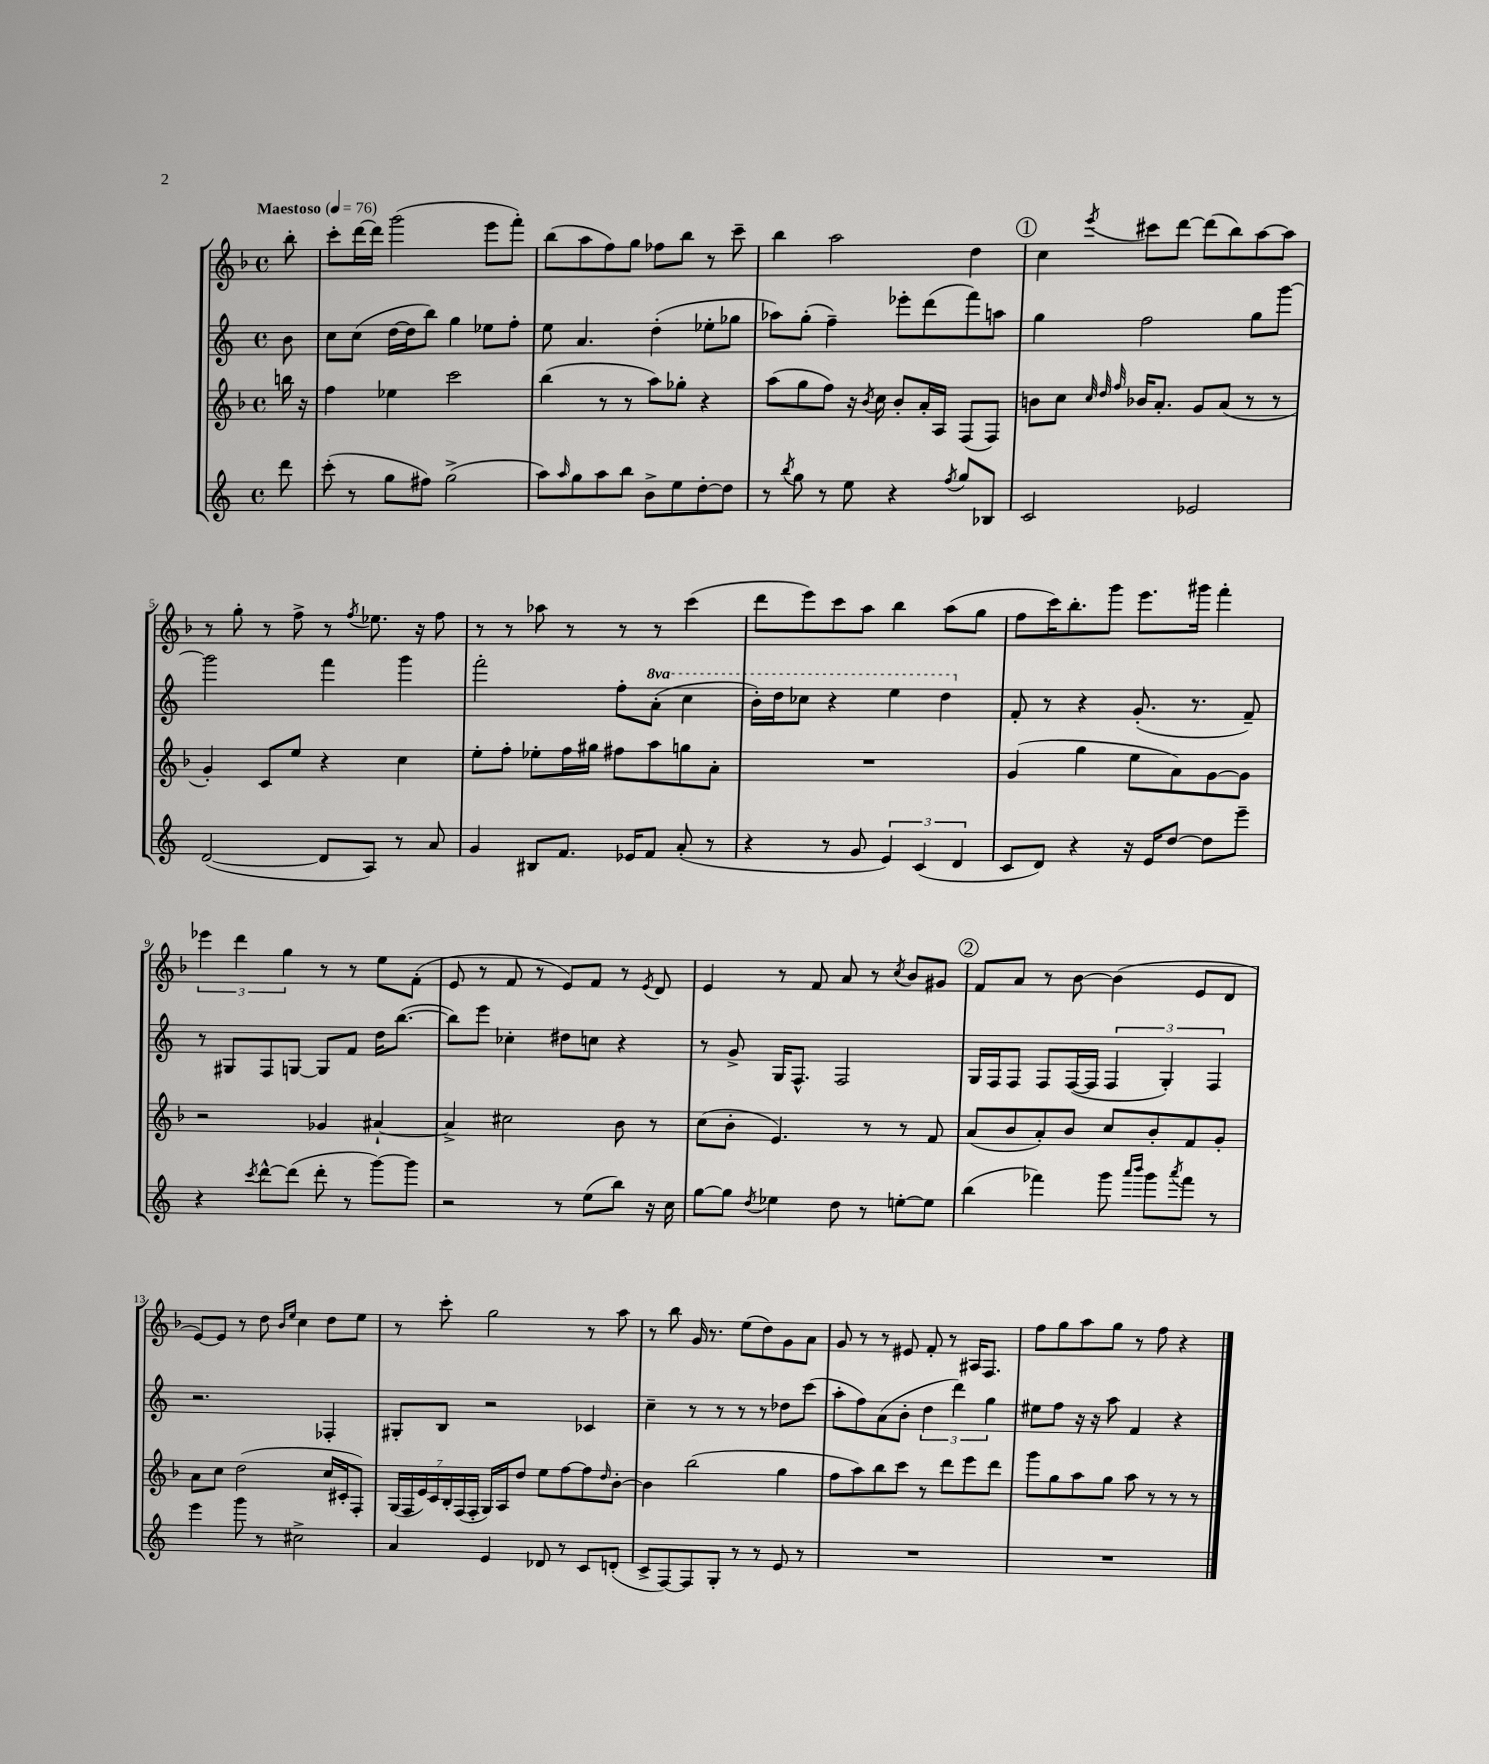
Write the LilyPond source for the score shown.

<<
\new StaffGroup <<
\new Staff = "s0" {
    \clef treble \key f \major \defaultTimeSignature \time 4/4 \partial 8 \tempo "Maestoso" 4 = 76
    bes''8-. |
    c'''8-. d'''16~ d'''16 g'''2( e'''8 f'''8-.) |
    bes''8( a''8 f''8) g''8 fes''8 bes''8 r8 c'''8-- |
    bes''4 a''2 d''4 |
    \mark \markup { \circle "1" } c''4 \acciaccatura { e'''8 } cis'''8 d'''8~ d'''8( bes''8) a''8~ a''8 |
    r8 g''8-. r8 f''8-> r8 \acciaccatura { f''8 } ees''8. r16 f''8 |
    r8 r8 aes''8 r8 r8 r8 c'''4( |
    d'''8 e'''8) c'''8 a''8 bes''4 a''8( g''8 |
    f''8 c'''16) bes''8.-. g'''8 e'''8. gis'''16 f'''4-. |
    \tuplet 3/2 { ees'''4 d'''4 g''4 } r8 r8 e''8 f'8-.( |
    e'8 r8 f'8 r8 e'8) f'8 r8 \acciaccatura { e'8 } d'8 |
    e'4 r8 f'8 a'8 r8 \acciaccatura { c''8 } bes'8 gis'8 |
    \mark \markup { \circle "2" } f'8 a'8 r8 bes'8~ bes'4( e'8 d'8 |
    e'8~) e'8 r8 d''8 \grace { bes'16 e''16 } c''4 d''8 e''8 |
    r8 c'''8-. g''2 r8 a''8 |
    r8 bes''8 g'16 r8. e''8( d''8) g'8 a'8 |
    g'8 r8 r8 eis'8 f'8-. r8 ais16 f8. |
    f''8 g''8 a''8 g''8 r8 f''8 r4 \bar "|." |
}
\new Staff = "s1" {
    \clef treble \key c \major \defaultTimeSignature \time 4/4 \set Staff.ottavationMarkups = #ottavation-simple-ordinals \partial 8
    b'8 |
    c''8 c''8( d''16~ d''16 b''8) g''4 ees''8 f''8-. |
    e''8 a'4. d''4-.( ees''8-. ges''8 |
    aes''8) g''8-.( f''4--) ees'''8-. d'''8( f'''8) a''8 |
    \mark \markup { \circle "1" } g''4 f''2 g''8 g'''8~ |
    g'''2 f'''4 g'''4 |
    f'''2-. f''8-. \ottava #1 a''8-.( c'''4 |
    b''16-.) d'''16 ces'''8 r4 e'''4 d'''4 \ottava #0 |
    f'8-. r8 r4 g'8.-.( r8. f'8--) |
    r8 gis8 f8 g8~ g8 f'8 d''16 b''8.~( |
    b''8) e'''8 ces''4-. dis''8 c''8 r4 |
    r8 g'8-> g16 f8.-^ f2 |
    \mark \markup { \circle "2" } g16 f16 f8 f8 f16~( f16 \tuplet 3/2 { f4 g4-.) f4 } |
    r2. fes4-. |
    gis8-. b8 r2 ces'4 |
    c''4-- r8 r8 r8 r8 des''8 c'''8( |
    a''8-. f''8) a'8( b'8-. \tuplet 3/2 { d''4 d'''4) g''4 } |
    eis''8 f''8 r16 r16 a''8 f'4 r4 \bar "|." |
}
\new Staff = "s2" {
    \clef treble \key f \major \defaultTimeSignature \time 4/4 \partial 8
    b''16 r16 |
    f''4 ees''4 c'''2 |
    bes''4( r8 r8 a''8) ges''8-. r4 |
    a''8( g''8 f''8) r16 \acciaccatura { bes'8 } c''16 bes'8-. a'16-. a16 f8( f8) |
    \mark \markup { \circle "1" } b'8 c''8 \grace { c''32 d''32 f''32 } bes'16 a'8.-. g'8 a'8( r8 r8 |
    g'4-.) c'8 e''8 r4 c''4 |
    e''8-. f''8-. ees''8-. f''16 gis''16 fis''8 a''8 g''8 a'8-. |
    R1 |
    g'4( g''4 e''8 a'8) g'8~ g'8 |
    r2 ges'4 ais'4~-! |
    ais'4-> cis''2 bes'8 r8 |
    c''8( bes'8-. e'4.) r8 r8 f'8 |
    \mark \markup { \circle "2" } a'8( bes'8 a'8-.) bes'8 c''8 bes'8-. f'8 g'8-. |
    a'8 c''8 d''2( c''16 cis'16-. f8-.) |
    \tuplet 7/4 { g16( f16 e'16) c'16 bes16-. f16( f16-. } g16) a16 d''8 e''8 f''8~ f''8 \grace { d''16 } bes'8~-. |
    bes'4 bes''2( g''4 |
    f''8 a''8) bes''8 c'''8 r8 d'''8 e'''8 d'''8 |
    g'''8 g''8 a''8 g''8 a''8 r8 r8 r8 \bar "|." |
}
\new Staff = "s3" {
    \clef treble \key c \major \defaultTimeSignature \time 4/4 \partial 8
    d'''8 |
    c'''8-.( r8 g''8 fis''8) g''2->( |
    a''8) \grace { a''16 } g''8 a''8 b''8 b'8-> e''8 d''8~-. d''8 |
    r8 \acciaccatura { b''8 } g''8 r8 e''8 r4 \acciaccatura { f''8 } g''8 bes8 |
    \mark \markup { \circle "1" } c'2 ees'2 |
    d'2~( d'8 a8) r8 a'8 |
    g'4 bis8 f'8. ees'16 f'8 a'8-.( r8 |
    r4 r8 g'8 \tuplet 3/2 { e'4) c'4( d'4 } |
    c'8 d'8) r4 r16 e'16 d''8~ d''8 e'''8-- |
    r4 \acciaccatura { c'''8 } d'''8~-^ d'''8( d'''8-. r8 g'''8~) g'''8 |
    r2 r8 e''8( b''8) r16 c''16 |
    g''8~ g''8 \acciaccatura { d''8 } ees''4 d''8 r8 e''8~-. e''8 |
    \mark \markup { \circle "2" } b''4( fes'''4) g'''8 \grace { a'''16 b'''16 } g'''8 \acciaccatura { a'''8 } fes'''8 r8 |
    e'''4 g'''8 r8 cis''2-> |
    a'4 e'4 des'8 r8 c'8 d'8-.( |
    c'8-> f8~) f8 g8-. r8 r8 e'8 r8 |
    R1 |
    R1 \bar "|." |
}
>>
>>
